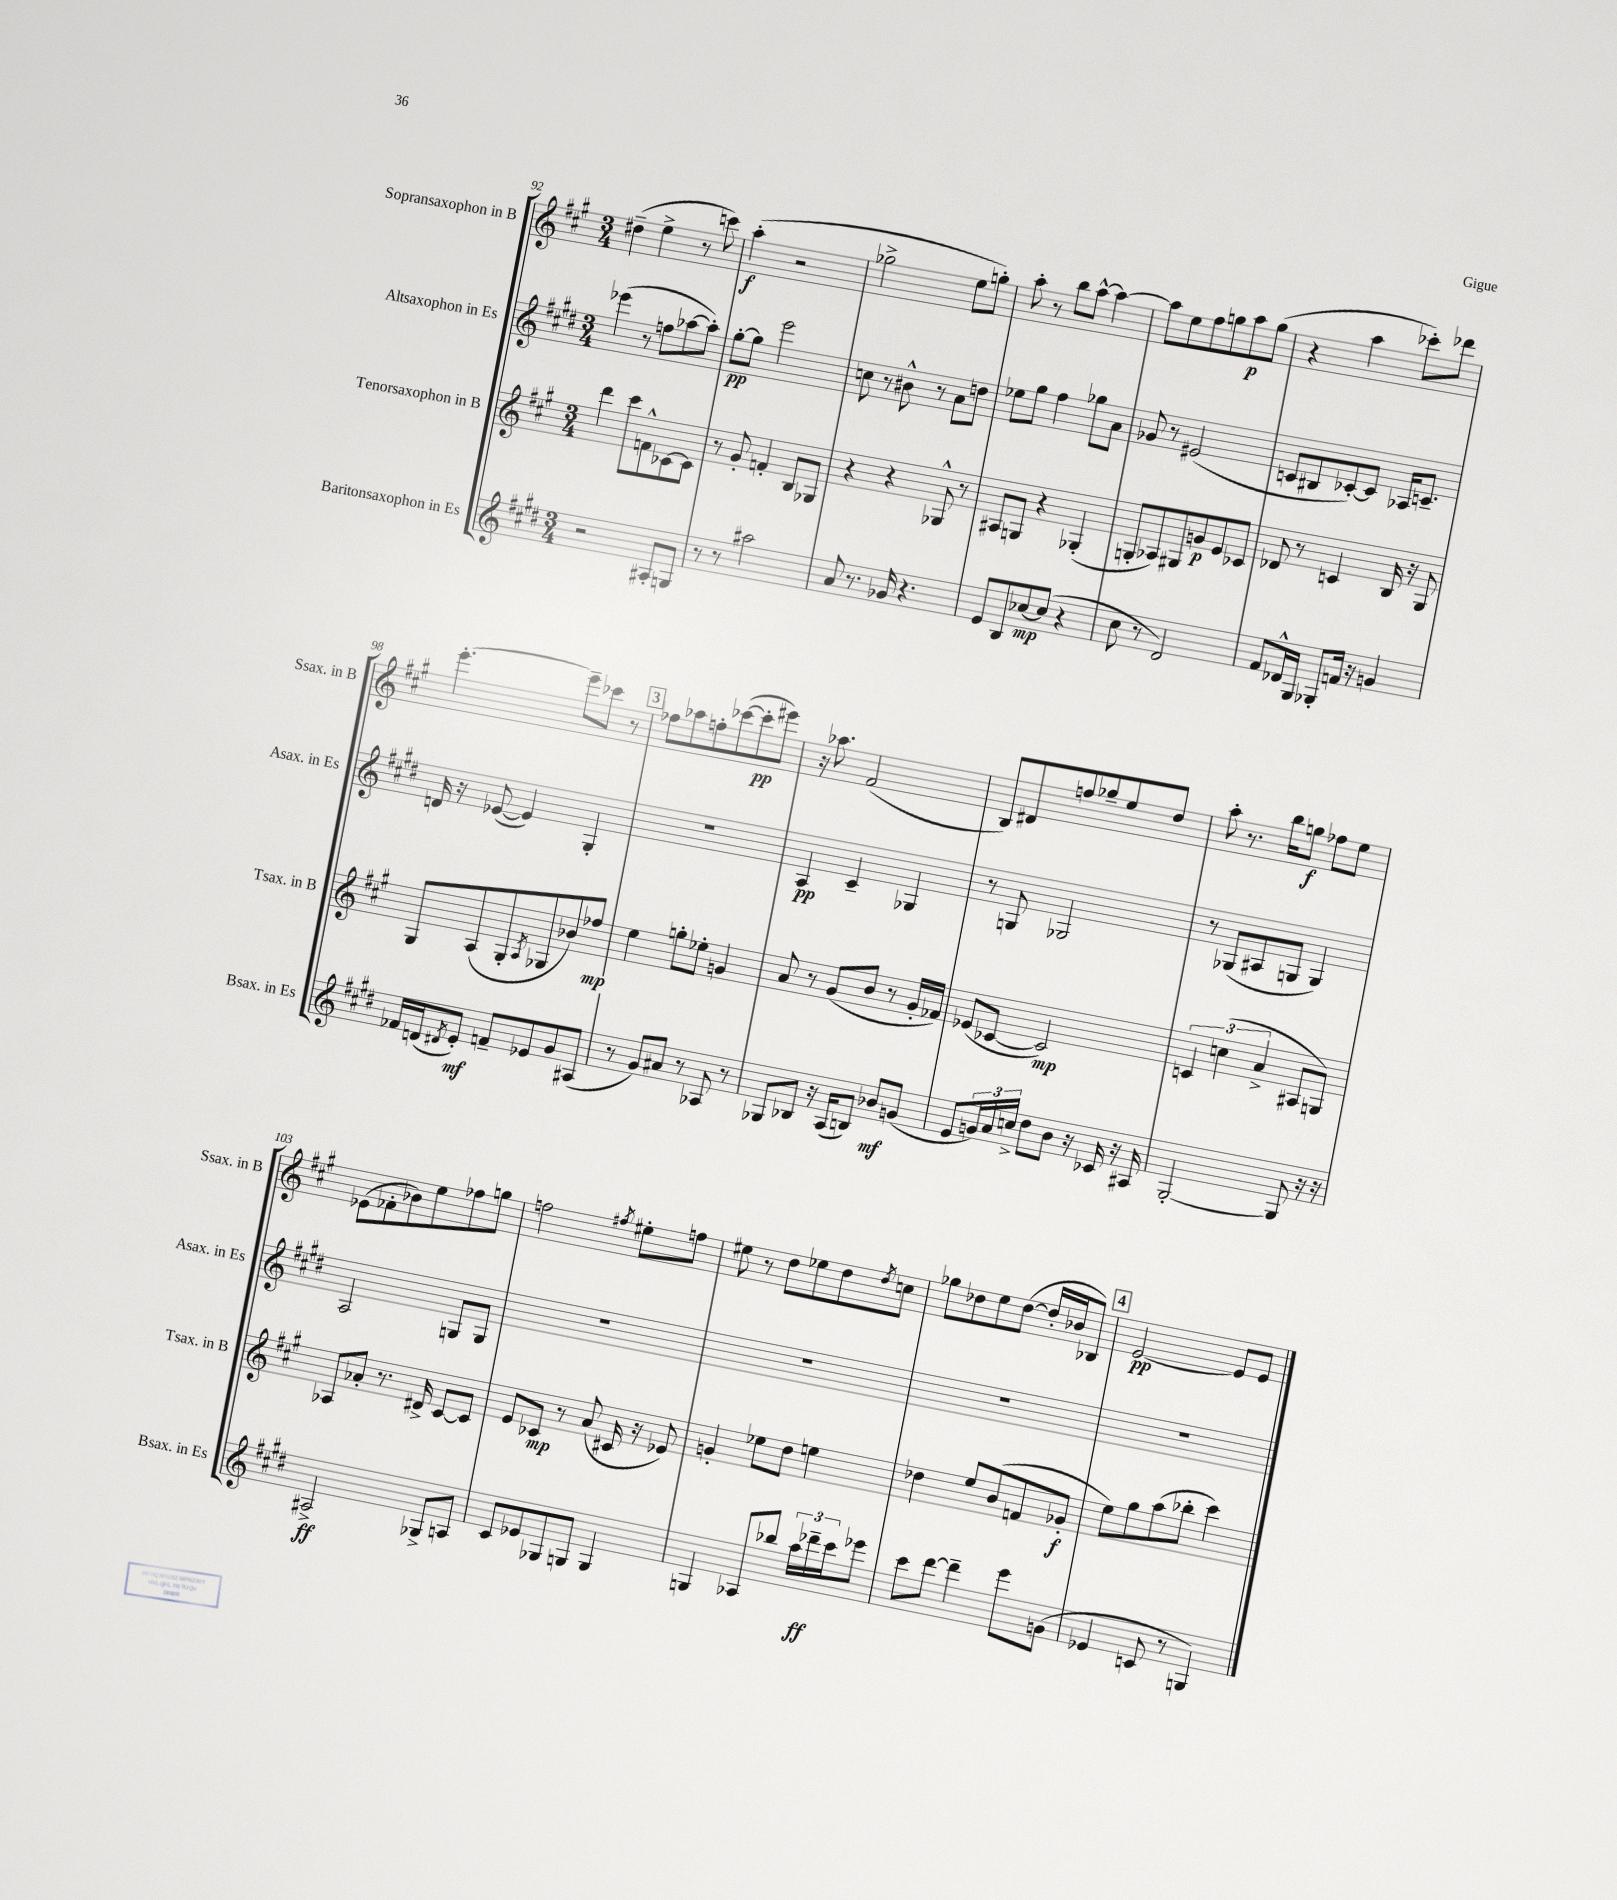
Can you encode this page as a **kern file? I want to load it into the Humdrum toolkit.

**kern	**kern	**kern	**kern
*staff4	*staff3	*staff2	*staff1
*clefG2	*clefG2	*clefG2	*clefG2
*k[f#c#g#d#]	*k[f#c#g#]	*k[f#c#g#d#]	*k[f#c#g#]
*M3/4	*M3/4	*M3/4	*M3/4
2r	4ddd	(4eee-	(4dd#~
.	8ccc#	8r	4ee^
.	8f^^	8ff	.
8A#'	[8c-	[8aa-	8r
8G	8c-]	8aa-'])	8ccc)
=	=	=	=
8r	8r	[8gg#'	(4aa'
8r	8g#'	8gg#]	.
2aa#	4f'	2eee	2r
.	8B	.	.
.	8G-	.	.
=	=	=	=
8a	4r	8cc	2gg-^
8.r	.	8r	.
.	4r	8b#^^	.
16g-	.	.	.
4.r	.	8r	.
.	8G-^^	8a	8ee
.	8r	8dd	8gg')
=	=	=	=
8e	8A#	8ee-	8aa'
8B	8G	8gg#	8r
[8cc-	4r	4ff#	8bb
(8cc-]	.	.	[8aa^^
4r	(4G-'	8gg-	4aa_
.	.	8a	.
=	=	=	=
8cc#	8G'	8g-	8aa]
8r	8A-)	8r	8ee
2d#)	8G#	(2e#	8ff#
.	8g	.	8gg
.	8e	.	8aa
.	8c-	.	(8gg
=	=	=	=
8f#	8d-	8c	4r
16d-^^	8r	8B#	.
16G#	.	.	.
8G-'	4c	[8c-')	4aa
16f	.	8c-]	.
16r	.	.	.
4g	16B	16A-	8ccc-')
.	16r	8.c~	.
.	8G#	.	8ddd-
=	=	=	=
16f-	8G#	16d	[4.eee'
(16d	.	16r	.
8qd#	.	.	.
8e')	(8A	([8e-	.
8f~	8G#'	4e-])	.
.	8qA	.	.
8e-	8G-	.	8eee~]
8g#	8b-)	4G#'	8ccc-
(8A#	8ff-	.	8r
=	=	=	=
8r	4ee	2.r	8ff-
8g#)	.	.	8aa-
8a#	8gg'	.	8ff'
8r	8ee-'	.	([8ccc-
8A-	4g	.	8ccc-']
8r	.	.	8eee#)
=	=	=	=
8G-	8a	4A	16r
.	.	.	8.aa-
8B-	8r	.	.
16r	(8g#	4c#~	(2f#
(16A	.	.	.
8B)	8b	.	.
8b-	8r	4G-	.
(8g	16g#'	.	.
.	16f-)	.	.
=	=	=	=
8e	(8e-	8r	8B)
24g)	[8c-	8G	8d#
24a	.	.	.
24cc^	.	.	.
8dd#	2c-])	2G-	8ff
8b	.	.	8gg-~
16r	.	.	8ee
16c-	.	.	.
16r	.	.	8dd
16A#	.	.	.
=	=	=	=
[2G#'	6c	8r	8aa'
.	.	(8G-	8.r
.	(6cc	.	.
.	.	8A#	.
.	.	.	16bb
.	6a^	.	.
.	.	8G	8gg
8G#]	8A#	4G)	8ff-
16r	8G)	.	8ee
16r	.	.	.
=	=	=	=
2A#^	8A-	2A	(8e-
.	8a-'	.	8f-'
.	8.r	.	8b-)
.	.	.	8ee
.	16d#^	.	.
8G-^	[8c#	8G	8ff-
8A	8c#]	8G	8gg
=	=	=	=
8c#	8e	2.r	2ff
8e-	8c-	.	.
8G-	8r	.	.
8G	(8a	.	.
.	.	.	8qff#
4G	16c#	.	8ee#'
.	16r	.	.
.	8e-)	.	8ff
=	=	=	=
4G	4g'	2.r	8ee#
.	.	.	8r
8A-	8ee-	.	8dd
8bb-	8dd	.	8ee-
24aa	4ee	.	8dd
24ddd-~	.	.	.
24ccc#	.	.	.
.	.	.	8qdd
8eee-	.	.	8cc
=	=	=	=
8ccc#	4dd-	2.r	8gg-
[8ddd#	.	.	8dd-
4ddd#~]	8ee	.	8ee
.	(8b	.	([8dd-
8eee	8f	.	16dd-']
.	.	.	16b-
(8g	8g-'	.	8B-)
=	=	=	=
4e-	8ee)	2.r	[2e
.	8gg#	.	.
8c	(8aa	.	.
8r	8bb-'	.	.
4G)	4ccc#)	.	8e]
.	.	.	8e
==	==	==	==
*-	*-	*-	*-
